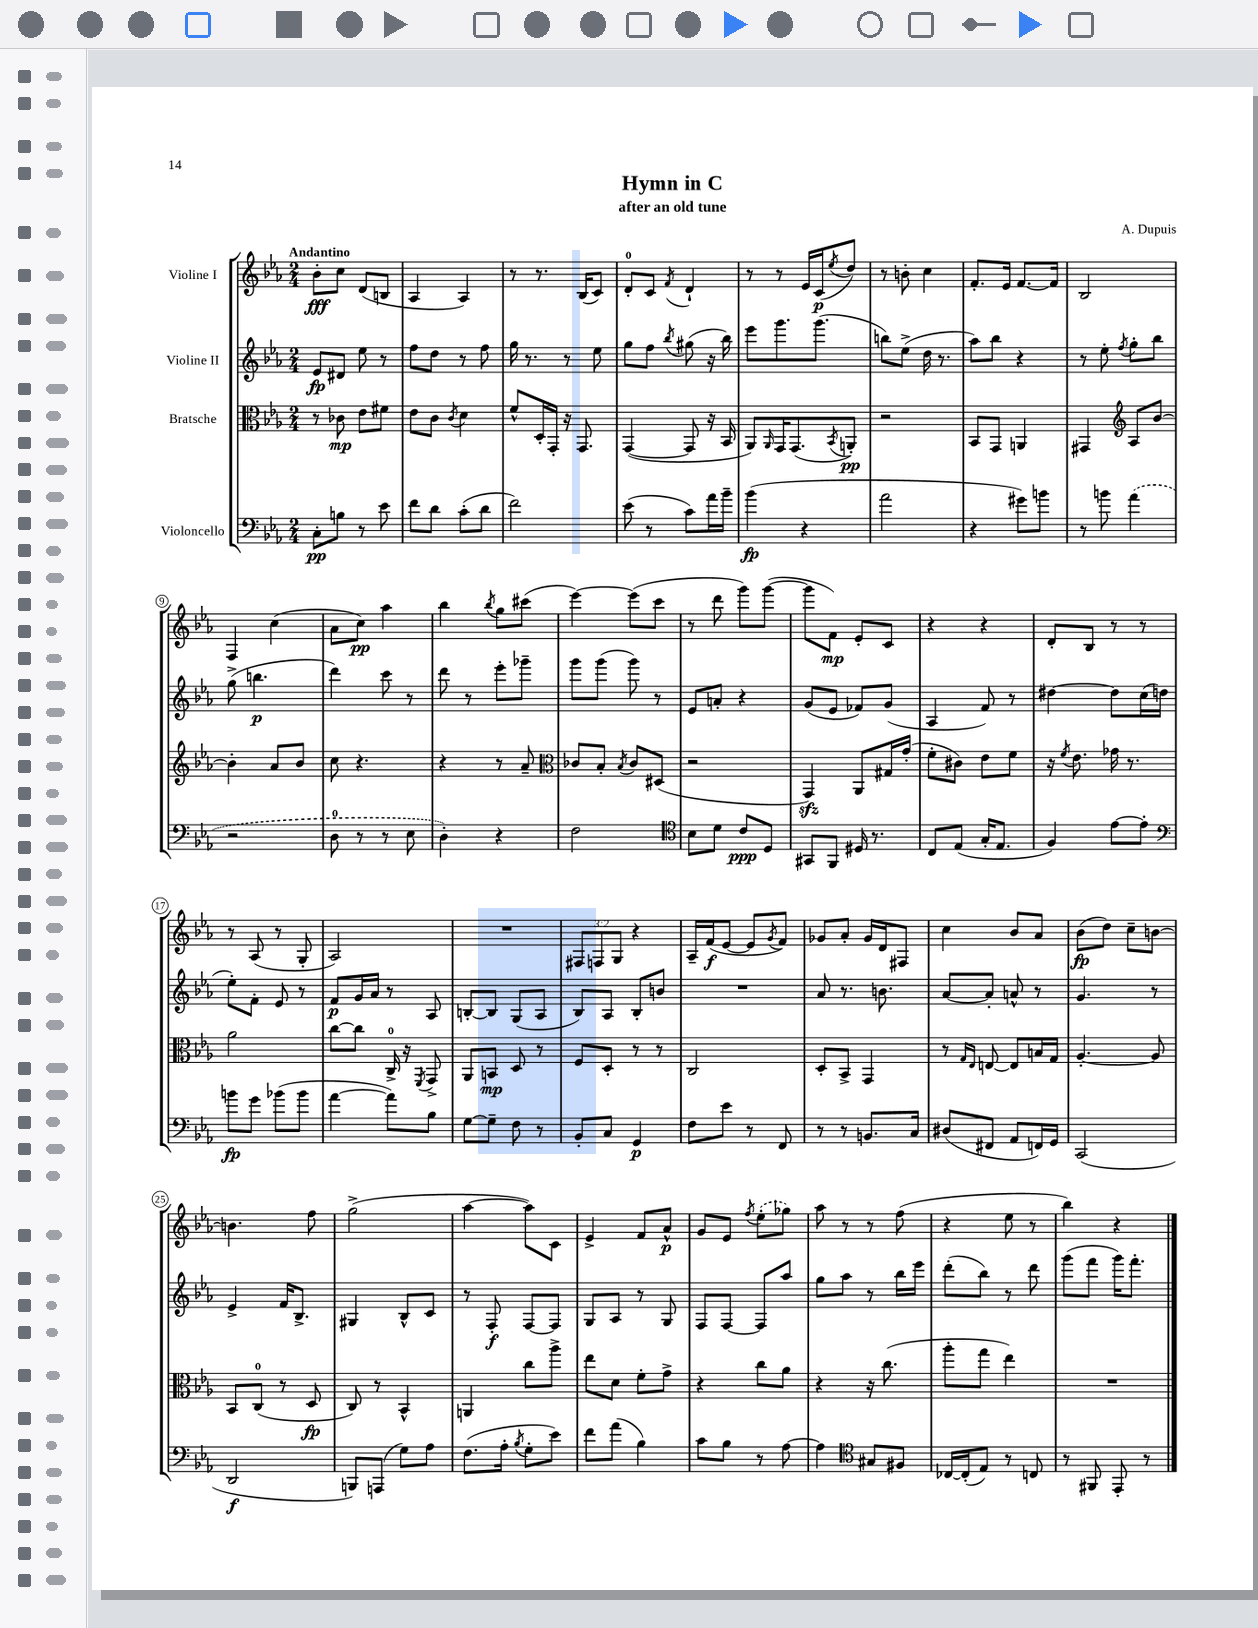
\header { title = "Hymn in C" composer = "A. Dupuis" subtitle = "after an old tune" }
<<
\new StaffGroup <<
\new Staff = "s0" \with { instrumentName = "Violine I" } {
    \clef treble \key ees \major \numericTimeSignature \time 2/4 \override Staff.TupletNumber.text = #tuplet-number::calc-fraction-text \tempo "Andantino"
    bes'8-.\fff c''8 d'8( b8 |
    aes4 aes4) |
    r8 r8. bes16( c'8) |
    d'8-0-. c'8 \acciaccatura { f'8 } d'4-! |
    r8 r8 ees'16 c'16\p( \acciaccatura { ees''8 } d''8) |
    r8 b'8-. c''4 |
    f'8.-. ees'16 f'8.~ f'16 |
    bes2 |
    f4 c''4( |
    aes'8 c''8\pp) aes''4 |
    bes''4 \acciaccatura { bes''8 } g''8 cis'''8( |
    ees'''4~) ees'''8( c'''8 |
    r8 d'''8 g'''8) g'''8~( |
    g'''8 f'8\mp) ees'8-. c'8 |
    r4 r4 |
    d'8-. bes8 r8 r8 |
    r8 aes8( r8 g8-. |
    aes2) |
    R2 |
    \tuplet 3/2 { fis8 f8 g8 } r4 |
    aes16-- f'16\f( ees'8~ ees'8 \acciaccatura { g'8 } f'8) |
    ges'8 aes'8-. ges'16 d'16 fis8 |
    c''4 bes'8 aes'8 |
    bes'8\fp( d''8) c''8-- b'8~ |
    b'4. f''8 |
    g''2->( |
    aes''4~ aes''8) c'8 |
    ees'4-> f'8 aes'8-^\p |
    g'8 ees'8 \acciaccatura { f''8 } \once \slurDashed ees''8-.( ges''8) |
    aes''8 r8 r8 f''8( |
    r4 ees''8 r8 |
    bes''4) r4 \bar "|." |
}
\new Staff = "s1" \with { instrumentName = "Violine II" } {
    \clef treble \key ees \major \numericTimeSignature \time 2/4
    ees'8\fp dis'8 ees''8 r8 |
    f''8 d''8 r8 f''8 |
    g''16 r8. r8 ees''8 |
    g''8 f''8 \acciaccatura { bes''8 } gis''8( r16 bes''16) |
    ees'''8 g'''8. g'''8.( |
    b''8) ees''8->( d''16 r8. |
    aes''8) bes''8 r4 |
    r8 ees''8-. \acciaccatura { f''8 } g''8-. bes''8 |
    g''8->( b''4.\p |
    d'''4) c'''8 r8 |
    d'''8 r8 ees'''8-. ges'''8-- |
    g'''8 g'''8( g'''8) r8 |
    ees'8 a'8-. r4 |
    g'8( ees'8 fes'8) g'8( |
    aes4 f'8) r8 |
    dis''4~ dis''8 c''16( d''16 |
    ees''8-.) f'8-. ees'8 r8 |
    f'8\p g'16 aes'16 r8 aes8 |
    b8~-. b8 g8( aes8 |
    bes8) aes8 bes8-. b'8 |
    R2 |
    aes'8 r8. b'8. |
    aes'8~ aes'8-. a'8-^ r8 |
    g'4. r8 |
    ees'4-> f'16 bes8.-> |
    gis4 bes8-^ c'8 |
    r8 f8-.\f f8~ f8 |
    g8 aes8 r8 g8 |
    f8 f8~ f8 aes''8 |
    g''8 aes''8 r8 bes''16 ees'''16 |
    d'''8-.( bes''8) r8 d'''8 |
    g'''8( f'''8 g'''16) f'''8.-. \bar "|." |
}
\new Staff = "s2" \with { instrumentName = "Bratsche" } {
    \clef alto \key ees \major \numericTimeSignature \time 2/4
    r8 ces'8\mp ees'8 fis'8 |
    ees'8 c'8 \acciaccatura { c'8 } d'4 |
    f'8-^ d16-. g,16-. r16 g,8. |
    g,4~( g,8 r16 bes,16 |
    aes,8) \grace { aes,16 } g,16 g,8.( \acciaccatura { bes,8 } a,8-.\pp) |
    r2 |
    bes,8 g,8 a,4 |
    gis,4 \clef treble aes8 bes'8~ |
    bes'4-. aes'8 bes'8 |
    c''8 r4. |
    r4 r8 aes'8-- |
    \clef alto ces'8 bes8-. \acciaccatura { bes8 } ces'8 dis8( |
    r2 |
    g,4\sfz) aes,8 gis16 g'16-.( |
    f'8-. cis'8) ees'8 f'8 |
    r16 \acciaccatura { f'8 } ees'8. ges'16 r8. |
    aes'2 |
    c''8~ c''8 c16-0-> r16 \acciaccatura { f,8 } g,8-> |
    aes,8 b,8\mp d8 r8 |
    f8 d8-. r8 r8 |
    c2 |
    d8-. bes,8-> g,4 |
    r8 \grace { g16 ees16 } e8~ e8 b16 g16 |
    aes4.~-. aes8 |
    bes,8 c8-0( r8 d8\fp |
    c8) r8 bes,4-^ |
    a,4 c''8 aes''8-> |
    ees''8 d'8 f'8-. g'8-> |
    r4 c''8 aes'8 |
    r4 r16 c''8.( |
    aes''8-. g''8 ees''4) |
    R2 \bar "|." |
}
\new Staff = "s3" \with { instrumentName = "Violoncello" } {
    \clef bass \key ees \major \numericTimeSignature \time 2/4
    c8-.\pp b8 r8 ees'8 |
    f'8 d'8 c'8-.( d'8 |
    f'2) |
    ees'8( r8 c'8) aes'16 bes'16-- |
    bes'4\fp( r4 |
    aes'2 |
    r4 gis'8) b'8 |
    r8 b'8 \once \slurDashed aes'4( |
    r2 |
    d8-0 r8 r8 ees8 |
    d4-.) r4 |
    f2 |
    \clef tenor bes8 d'8 c'8\ppp d8 |
    gis,8 f,8 dis16 r8. |
    c8 ees8( g16-. ees8. |
    f4) ees'8~ ees'8-. |
    \clef bass b'8\fp g'8 bes'8( bes'8 |
    aes'4~ aes'8) bes8 |
    g8~ g8-- f8 r8 |
    bes,8-. c8 g,4\p |
    f8 ees'8 r8 f,8 |
    r8 r8 b,8. c16 |
    dis8( fis,8 aes,8 f,16) g,16 |
    c,2( |
    d,2\f |
    b,,8) a,,8( g8) aes8 |
    f8.( aes16-. \acciaccatura { bes8 } g8-. ees'8) |
    f'8 aes'8( bes4) |
    c'8 bes8 r8 aes8~ |
    aes4 \clef tenor gis8 fis8 |
    ces16~ ces16-.( ees8) r8 c8 |
    r8 fis,8 ees,8-. r8 \bar "|." |
}
>>
>>
\layout { \context { \Score \override BarNumber.stencil = #(make-stencil-circler 0.1 0.3 ly:text-interface::print) } }
